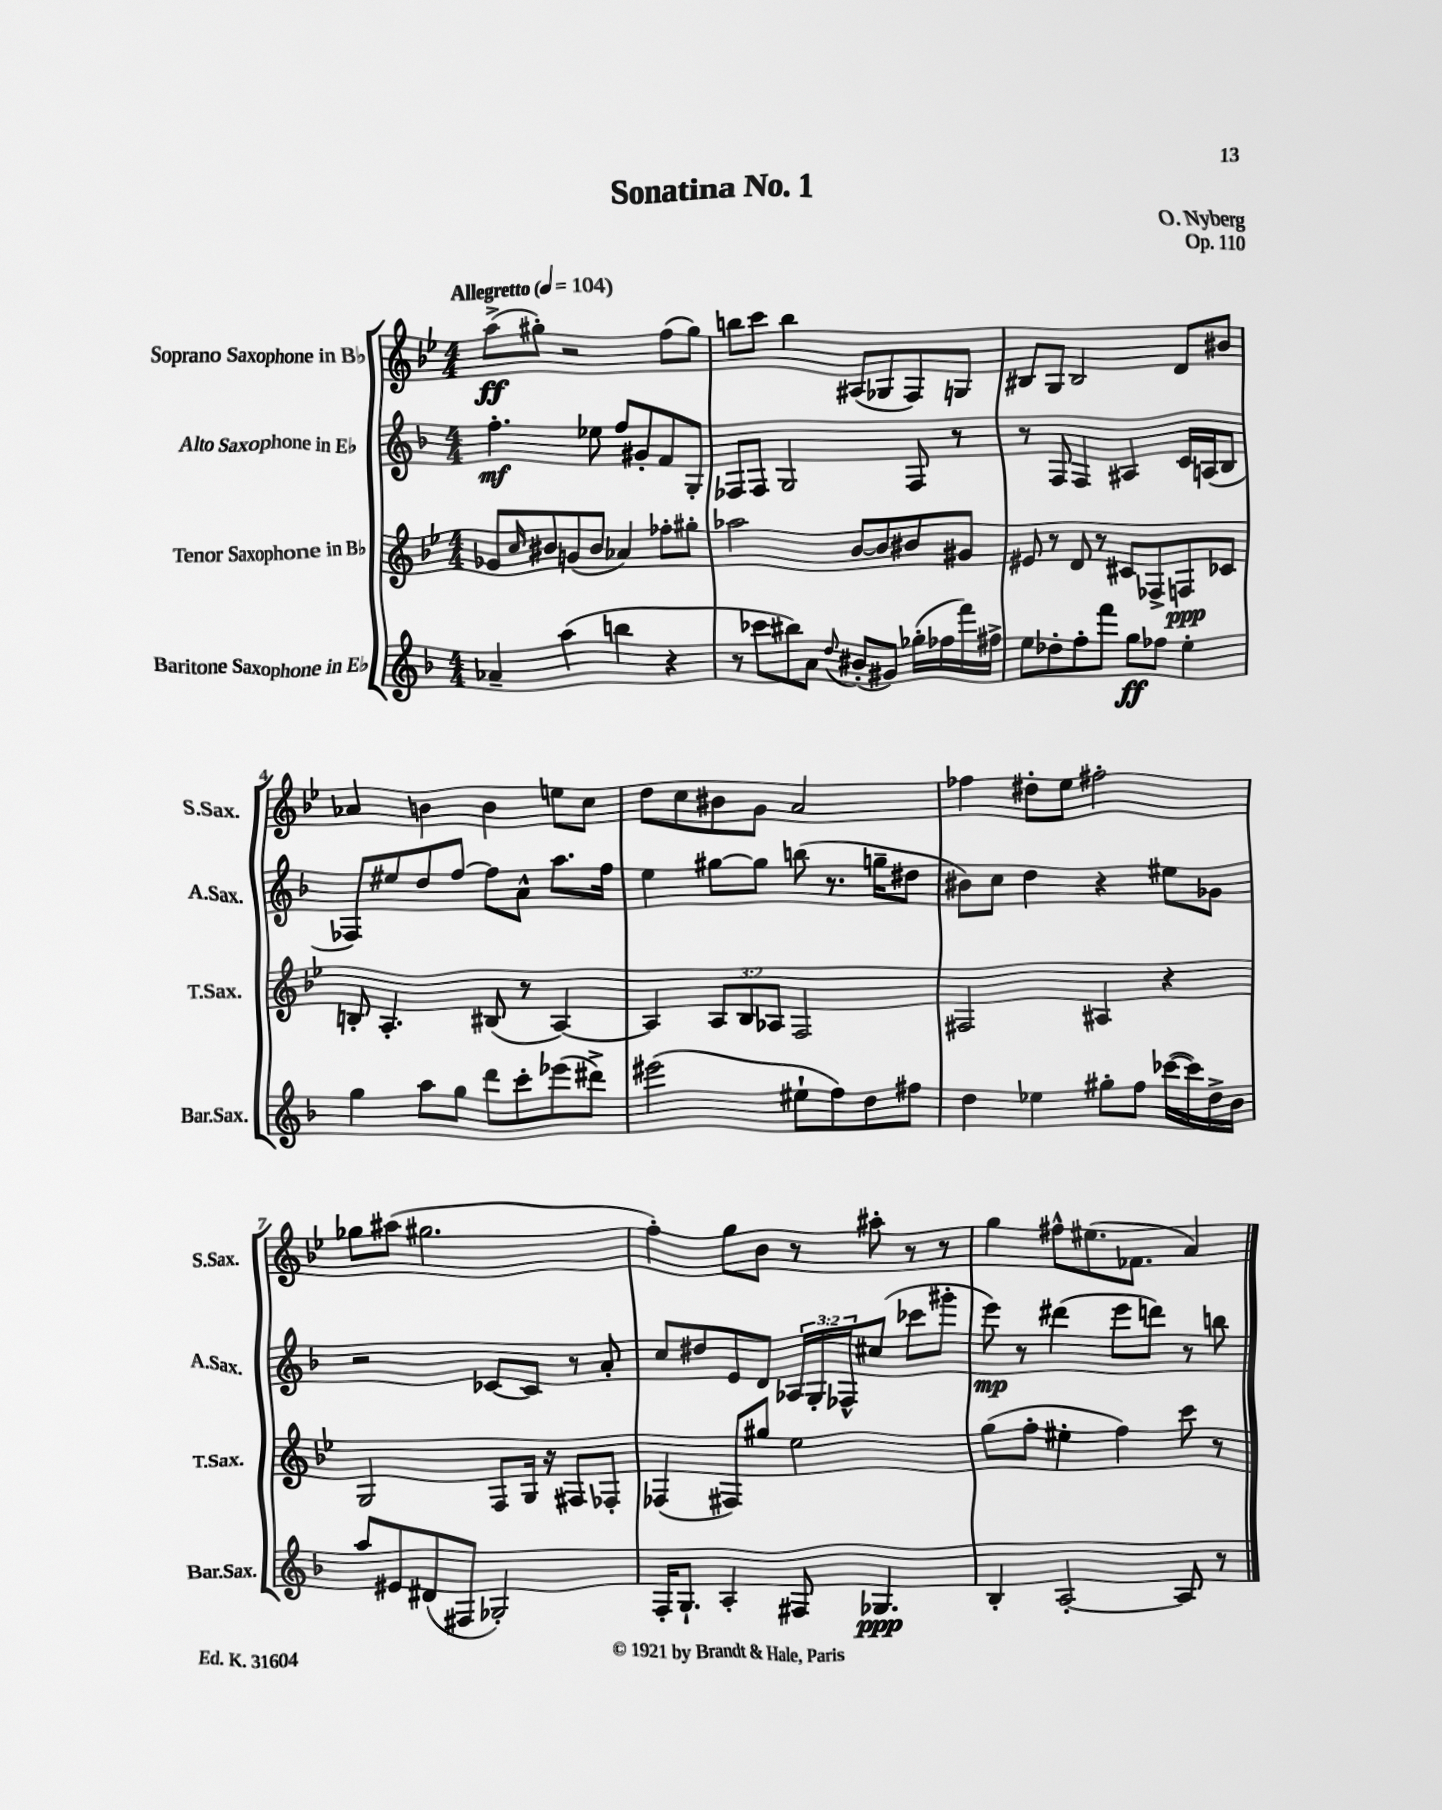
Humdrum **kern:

**kern	**kern	**kern	**kern
*staff4	*staff3	*staff2	*staff1
*clefG2	*clefG2	*clefG2	*clefG2
*k[b-]	*k[b-e-]	*k[b-]	*k[b-e-]
*M4/4	*M4/4	*M4/4	*M4/4
*MM104	*MM104	*MM104	*MM104
4a-~/	8g-/L	4.ff'\	(8aa^\L
.	16qqcc/	.	.
.	8b#/	.	8gg#'\J)
(4aa\	(8g/	.	2r
.	8b#/J	8ee-\	.
4bb\	4a-/)	8ff/L	.
.	.	8g#'/	.
4r	8ff-'\L	8f/	(8ff\L
.	8gg#'\J	8G'/J	8gg#\J)
=	=	=	=
8r	2aa-\	8F-/L	8bb\L
8ccc-\L	.	8F-/J	8ccc\J
8bb#\)	.	2G/	4bb\
8a\J	.	.	.
8qqdd/	.	.	.
(8b#'/L	[8b-/L	.	(8A#/L
8g#/J)	8b-/]	.	8G-/
(16gg-'\LL	8b#/	8F-/	8F/)
16ff-\	.	.	.
16fff\)	8g#/J	8r	8G/J
16ff#^\JJ	.	.	.
=	=	=	=
8ee\L	8e#/	8r	8B#/L
8dd-'\	8r	8F/	8G/J
8ff'\	8d/	4F/	2B#/
8fff\J	8r	.	.
8gg\L	8c#/L	4A#/	.
8ff-\J	8F-^/	.	.
4ee'\	8F/	16c/LL	8d/L
.	.	(16A/J	.
.	8c-/J	8B-/J	8b#/J
=	=	=	=
4gg\	8B'/	8F-/L)	4a-/
.	4.A'/	8ee#/	.
8aa\L	.	8dd/	4b\
8gg\J	.	[8ff/J	.
8ddd\L	(8B#/	8ff\]L	4b\
8ccc'\	8r	8a^^\J	.
(8eee-\	[4A/)	8.aa\L	8ee\L
8ddd#^\J)	.	.	8cc\J
.	.	16ff\Jk	.
=	=	=	=
(2eee#\	4A/]	4ee\	8dd\L
.	.	.	8cc\
.	12A/L	[8gg#\L	8b#\
.	12B-/	.	.
.	.	8gg#\]J	8g\J
.	12A-/J	.	.
8ee#`\L	2F/	(8bb\	2a/
8ff\)	.	8.r	.
8dd\	.	.	.
.	.	16gg~\LK	.
8ff#\J	.	8dd#\J	.
=	=	=	=
4dd\	2F#/	8b#\L)	4ff-\
.	.	8cc\J	.
4ee-\	.	4dd\	8dd#'\L
.	.	.	8ee-\J
8gg#'\L	4A#/	4r	2ff#'\
8ff\J	.	.	.
([16ccc-\LL	4r	8ee#\L	.
16ccc-\])	.	.	.
16dd^\	.	8g-\J	.
16b-\JJ	.	.	.
=	=	=	=
8aa/L	2G/	2r	8gg-\L
8e#/	.	.	(8aa#\J
(8d#/	.	.	2.gg#\
8F#/J	.	.	.
2G-'/)	8F/L	[8c-/L	.
.	16G/Jk	8c-/]J	.
.	16r	.	.
.	8F#/L	8r	.
.	8F-'/J	8a'/	.
=	=	=	=
16F'/LK	(4F-/	8cc/L	4ff'\)
8.G`/J	.	.	.
.	.	8dd#/	.
4A'/	8F#/L)	8e/	8gg\L
.	8gg#/J	8d/J	8b-\J
8F#/	2ee-\	24A-/LL	8r
.	.	24G'/	.
.	.	24F-^^/J	.
4.G-/	.	(8cc#/J	8aa#'\
.	.	8ccc-\L	8r
.	.	8ggg#'\J	8r
=	=	=	=
4B-'/	(8gg\L	8eee\)	4gg\
.	8ff'\J	8r	.
[2A'/	4ee#'\	(4ddd#\	8ff#^^\L
.	.	.	(8.ee#\
.	4ff\)	8eee\L	.
.	.	.	8.f-\J
.	.	8ddd\J)	.
8A/]	8ccc\	8r	4a/)
8r	8r	8bb\	.
==	==	==	==
*-	*-	*-	*-
